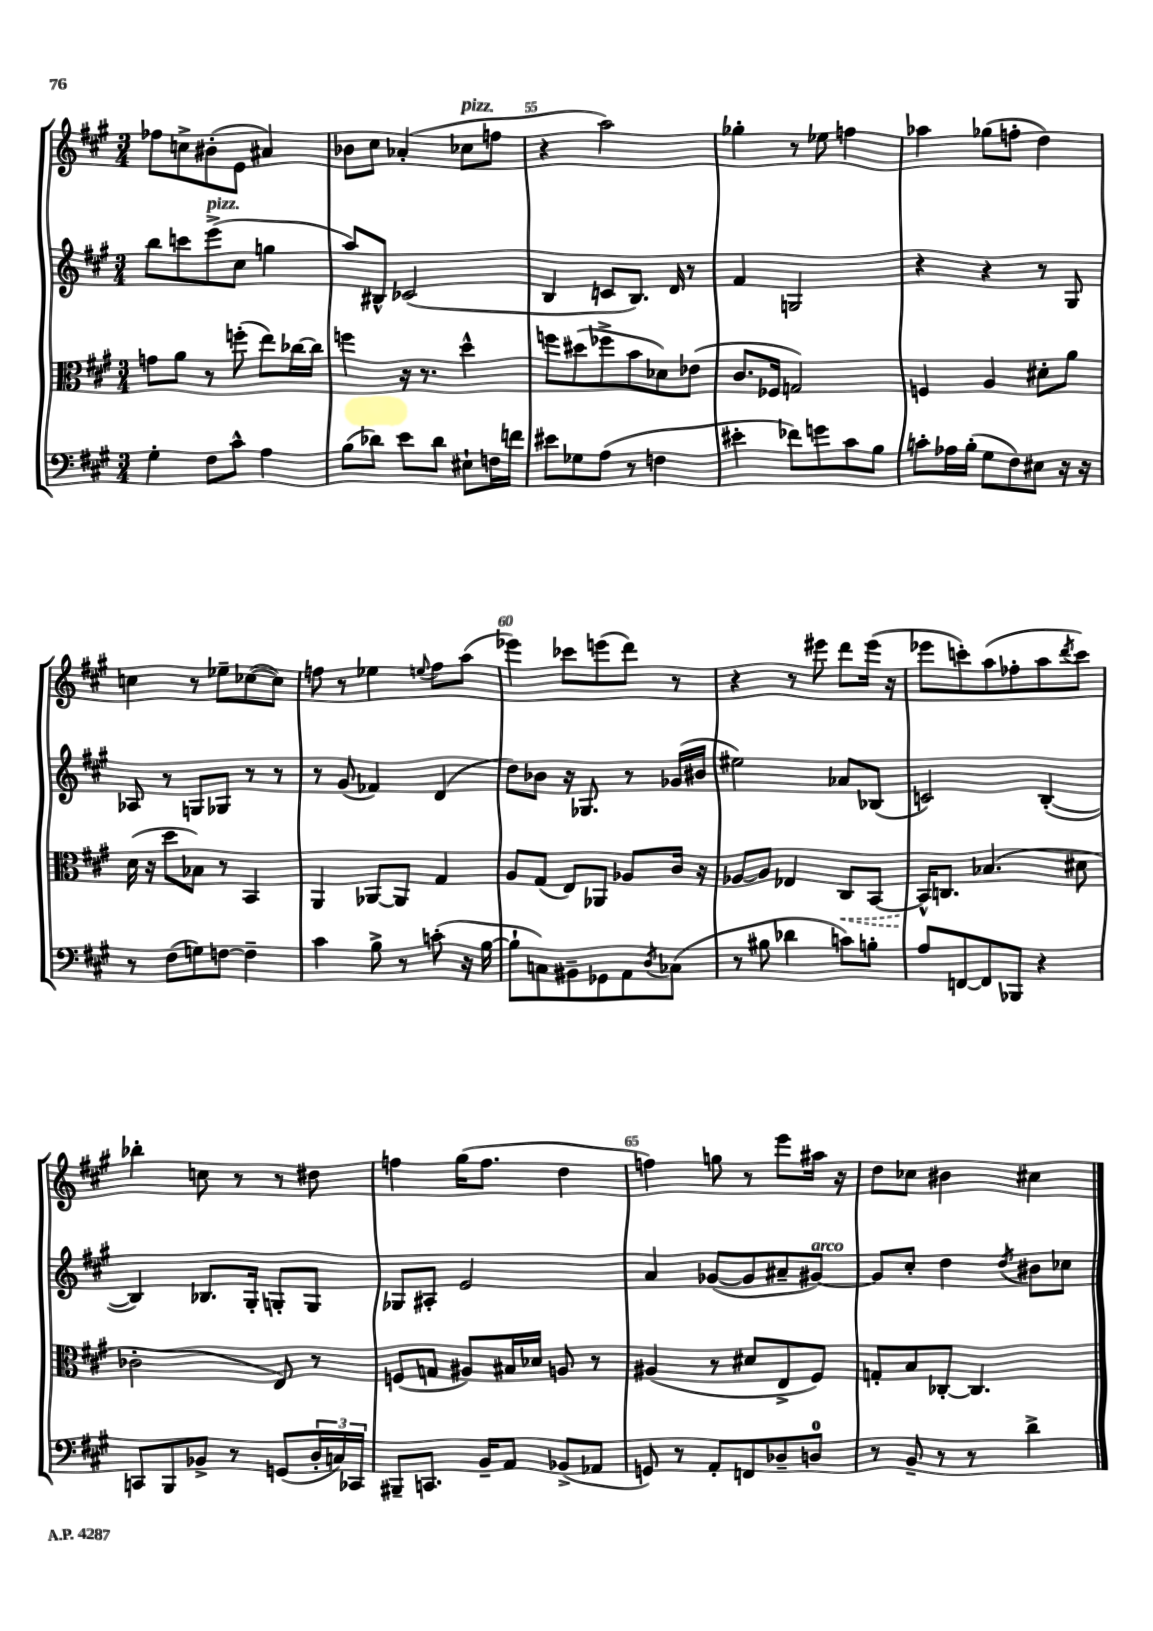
<<
\new StaffGroup <<
\new Staff = "s0" {
    \clef treble \key a \major \numericTimeSignature \time 3/4
    fes''8 c''8-> bis'8-.( e'8 ais'4) |
    bes'8 cis''8 aes'4-.( ces''8^\markup { \italic "pizz." } f''8 |
    r4 a''2) |
    ges''4-. r8 ees''8 f''4 |
    aes''4 ges''8( f''8-. d''4) |
    c''4 r8 ees''8-- ces''8~( ces''8) |
    f''8 r8 ees''4 \appoggiatura { e''8 } f''8 a''8( |
    ees'''4) ces'''8 e'''8( d'''8) r8 |
    r4 r8 eis'''8 d'''8 eis'''16( r16 |
    ees'''8 c'''8-.) a''8( fes''8-. a''8 \acciaccatura { d'''8 } c'''8) |
    bes''4-. c''8 r8 r8 dis''8 |
    f''4 gis''16( f''8. d''4 |
    f''4) g''8 r8 e'''8 ais''16 r16 |
    d''8 ces''8 bis'4 cis''4 \bar "|." |
}
\new Staff = "s1" {
    \clef treble \key a \major \numericTimeSignature \time 3/4
    b''8 c'''8 e'''8->^\markup { \italic "pizz." }( cis''8 g''4 |
    a''8) bis8-^ ces'2( |
    b4 c'8 b8.) d'16 r8 |
    fis'4 g2 |
    r4 r4 r8 gis8 |
    aes8 r8 g8 ges8 r8 r8 |
    r8 gis'8( fes'4) d'4( |
    d''8) bes'8 r16 ges8. r8 ges'16( bis'16 |
    eis''2) aes'8 bes8( |
    c'2) b4~-.( |
    b4) bes8. gis16-. g8-. g8 |
    ges8 ais8-. e'2 |
    a'4 ges'8~( ges'8 ais'8-- gis'8~^\markup { \italic "arco" }) |
    gis'8 cis''8-. d''4 \acciaccatura { d''8 } bis'8 ces''8 \bar "|." |
}
\new Staff = "s2" {
    \clef alto \key a \major \numericTimeSignature \time 3/4
    g'8 a'8 r8 f''8-.( e''8) ces''16~ ces''16 |
    f''4 r16 r8. d''4-^ |
    f''8 dis''8( fes''8-> b'8 des'8) ees'8( |
    cis'8. fes16 g2) |
    f4 a4 dis'8-. a'8 |
    d'16( r16 d''8 bes8) r8 b,4 |
    a,4 aes,8~ aes,8 gis4 |
    a8 gis8( e8) aes,8 aes8 cis'16 r16 |
    aes8~ aes8 ees4 \once \override Hairpin.style = #'dashed-line cis8\< b,8~ |
    b,16-^\! c8. bes4.( dis'8 |
    ces'2-. e8) r8 |
    f8( g8 ais8) bis16 des'16 a8 r8 |
    ais4( r8 dis'8 e8-> fis8) |
    g8-. b8 ces8~-. ces4. \bar "|." |
}
\new Staff = "s3" {
    \clef bass \key a \major \numericTimeSignature \time 3/4
    gis4-. fis8 cis'8-^ a4 |
    b8( des'8) e'8 des'8 eis8-! f16 f'16 |
    eis'8 ges8 a8( r8 f4 |
    eis'4-. fes'8) g'8 cis'8 b8 |
    c'8-. aes16 b16-.( gis8 fis8) eis8 r16 r16 |
    r8 fis8( g8) f8~ f4-- |
    cis'4 b8-> r8 c'8-.( r16 b16~ |
    b8-! c8) bis,8-- ges,8 a,8 \acciaccatura { d8 } ces8( |
    r8 bis8 des'4 c'8) b8-. |
    a8 f,8~ f,8 bes,,8 r4 |
    c,8 b,,8 bes,8-> r8 g,8( \tuplet 3/2 { d16-. c16) ces,16 } |
    bis,,8-- c,8. b,16-- a,8 bes,8->( aes,8 |
    g,8) r8 a,8-. f,8 des8-- d8-0 |
    r8 b,8-- r8 r8 d'4-> \bar "|." |
}
>>
>>
\layout { \context { \Score currentBarNumber = #53 \override BarNumber.break-visibility = ##(#f #t #t) barNumberVisibility = #(every-nth-bar-number-visible 5) } }
